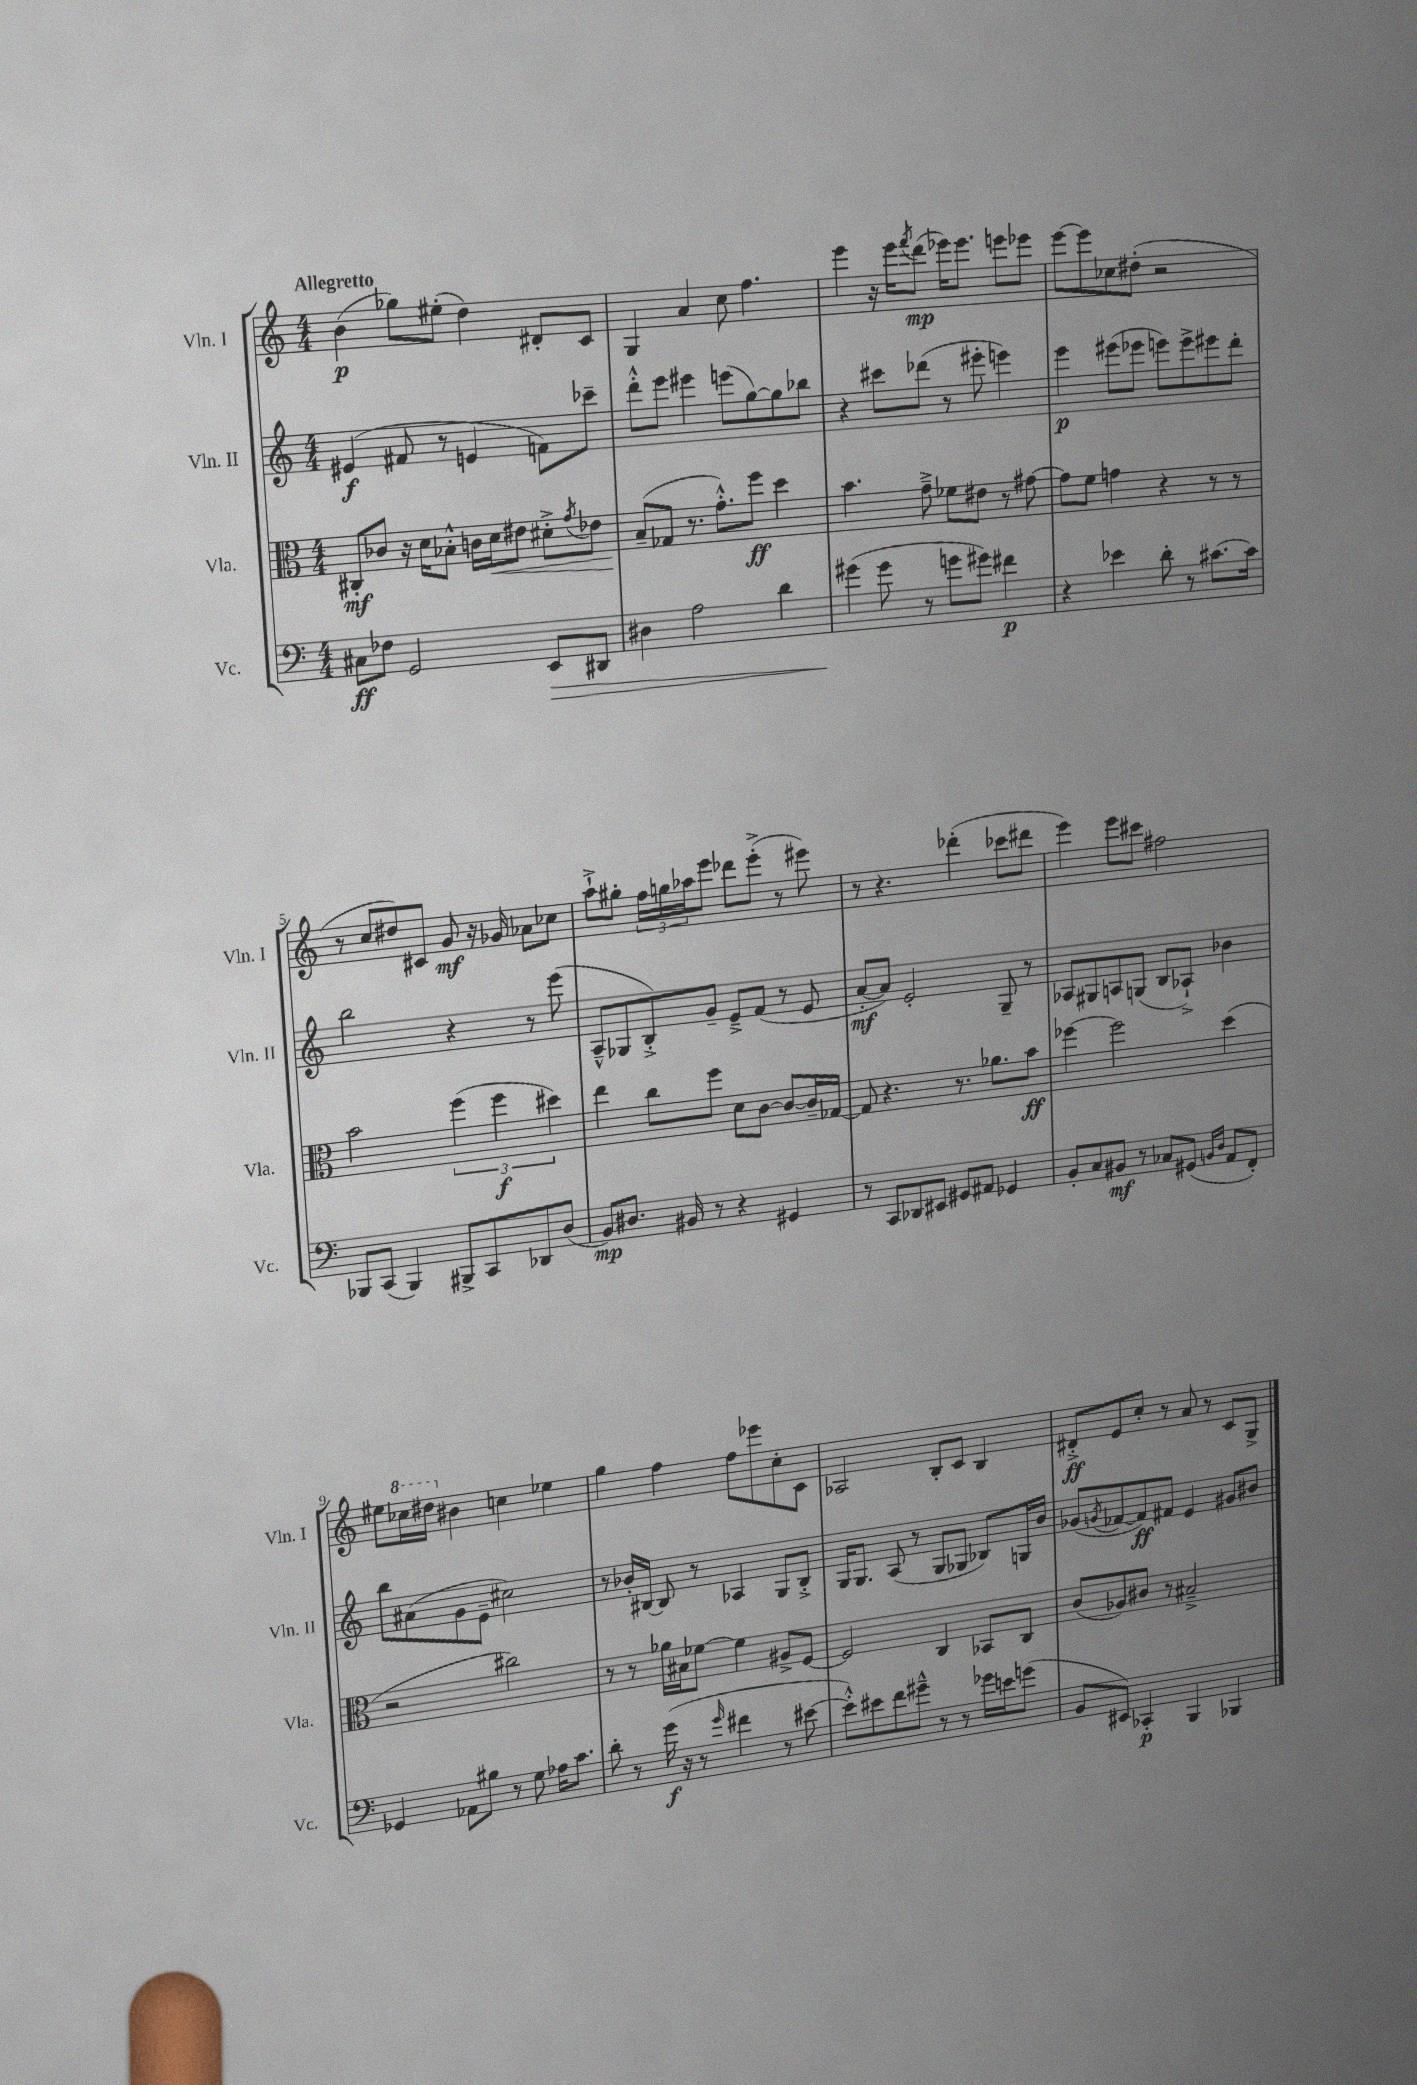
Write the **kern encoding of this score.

**kern	**kern	**kern	**kern
*staff4	*staff3	*staff2	*staff1
*clefF4	*clefC3	*clefG2	*clefG2
*k[]	*k[]	*k[]	*k[]
*M4/4	*M4/4	*M4/4	*M4/4
8C#\L	8C#'/L	(4e#/	(4b\
8F-\J	8c-/J	.	.
2GG/	16r	8f#/	8gg-\L)
.	16d\LK	.	.
.	8B-'^^\J	8r	(8ee#'\J
.	16c\LL	4e/	4dd\)
.	16d\J	.	.
.	8e#\J	.	.
8EE/L	8d#'^\L	8f\L)	8d#'/L
.	8qg/	.	.
8DD#/J	8e-\J	8ccc-~\J	8c/J
=	=	=	=
4D#\	(8B~/L	8ddd'^^\L	4G/
.	8G-/J	8eee\J	.
2A\	8.r	4eee#\	4a/
.	8.g'^^\L)	.	.
.	.	(8eee\L	8cc\
.	8ff\J	[8gg\)	4.ff\
4d\	4dd\	8gg\]	.
.	.	8bb-\J	.
=	=	=	=
(4g#\	4.b\	4r	4eee\
8g#\	.	8ccc#\L	16r
.	.	.	16eee\LK
.	.	.	8qfff/
8r	8g~^\	(8ddd-\J	(8ddd\J
8g\L	8f-\L	8r	16eee-\LK)
.	.	.	8.eee-\J
8g#\J)	8e#\J	8eee#'\	.
4f#\	8r	4eee\)	8eee\L
.	[8g#\	.	8eee-\J
=	=	=	=
4r	8g#\]L	4eee\	[8eee\L
.	8f\J	.	8eee\]
4e-\	4g\	(8eee#\L	8cc-\
.	.	8eee-\J	(8dd#'\J
8d'\	4r	8eee\L)	2r
8r	.	8eee^\	.
[8.c#\L	8r	8eee#\	.
.	8r	8ddd'\J	.
16c#\]Jk	.	.	.
=	=	=	=
8BBB-/L	2b\	2bb\	8r
(8CC/J	.	.	8cc/L
4BBB-/)	.	.	8dd#/)
.	.	.	8c#/J
8BBB#^/L	(6ff\	4r	8g/
8CC/	.	.	16r
.	6ff\	.	.
.	.	.	16g-/
8DD-/	.	8r	8a-\L
.	6dd#\)	.	.
(8D/J	.	(8eee\	8cc-\J
=	=	=	=
8BB/L)	4ee\	8A~^^/L	8aa`^\L
8.D#/J	.	8G-/	8gg#'\J
.	8cc\L	8B'^/)	24ff\LL
.	.	.	24gg\
16BB#/	.	.	.
.	.	.	24aa-\J
8r	8ff\J	8g~/J	8eee\J
4r	8d\L	8e~^/L	8ddd-\L
.	[8c\J	(8f/J	(8eee'^\J
4GG#/	8c/_L	8r	8r
.	16c~/]L	8e/	8eee#\)
.	[16G-/JJ	.	.
=	=	=	=
8r	8G-/]	[8a'/L	8r
8CC/L	4.r	8a/]J)	4.r
8DD-/	.	2e'/	.
8EE#/J	.	.	.
8GG#/L	8.r	.	(4ddd-'\
8AA#/J	.	.	.
.	8.a-\L	.	.
4GG-/	.	8G~/	8ccc-\L
.	8b\J	8r	8ddd#\J
=	=	=	=
8BB'/L	[4ff-\	8A-/L	4eee\)
8C/	.	8G#/	.
8BB#/J	2ff-\]	8A/	8eee\L
8r	.	(8G/J	8ccc#\J
8C-/L	.	8B/L	2ff#\
(8GG#/J	.	8A-`^/J)	.
16qqBB/LL	.	.	.
16qqD/JJ	.	.	.
8AA/L	(4dd\	4b-\	.
8FF'/J)	.	.	.
=	=	=	=
4GG-/	2r	8bb\L	8ee#\L
.	.	(8a#\	16ccc-\L
.	.	.	16ddd#\JJ
8AA-\L	.	8g\	4b#\
8B#\J	.	8e~\J	.
8r	2cc#\)	2cc#\)	4cc\
8G\	.	.	.
16A-\LK	.	.	4ee-\
8.c\J	.	.	.
=	=	=	=
8d'\	8r	8r	4gg\
8r	8r	16b-'/LL	.
.	.	[16B#/JJ	.
(16g\	16a-\LL	8B#/]	4ff\
16r	16B#\J	.	.
8r	[8f-\J	8r	.
16qqg/	.	.	.
4f#\	4f-\]	4A-/	8ff\L
.	.	.	8eee-\
8r	8A#^/L	8G/L	8cc'\
[8e#\	[8F/J	8B#'^/J	8c\J
=	=	=	=
8e#'^^\]L)	2F/]	16G/LK	2A-/
.	.	8.G/J	.
8e#\	.	.	.
8f\	.	(8A/	.
8g#~^^\J	.	8r	.
8r	4C/	8G/L	8B'/L
8r	.	8G-/J	8c/J
16g-\LL	8BB-/L	8B-/L)	4B/
16e\J	.	.	.
(8g\J	8C/J	16G/L	.
.	.	16b/JJ	.
=	=	=	=
8BB/L	(8c/L	(8g-/L	8d#'^/L
.	.	8qg/	.
8EE#/J)	8A-/)	[8f-/	8e/
4CC-'/	8c#/J	8f-/])	8cc'/J
.	8r	8f#/J	8r
4BBB/	2B#~^/	4e/	8a/
.	.	.	8r
4BBB-/	.	8g#/L	8c/L
.	.	8b#/J	8G^/J
==	==	==	==
*-	*-	*-	*-
